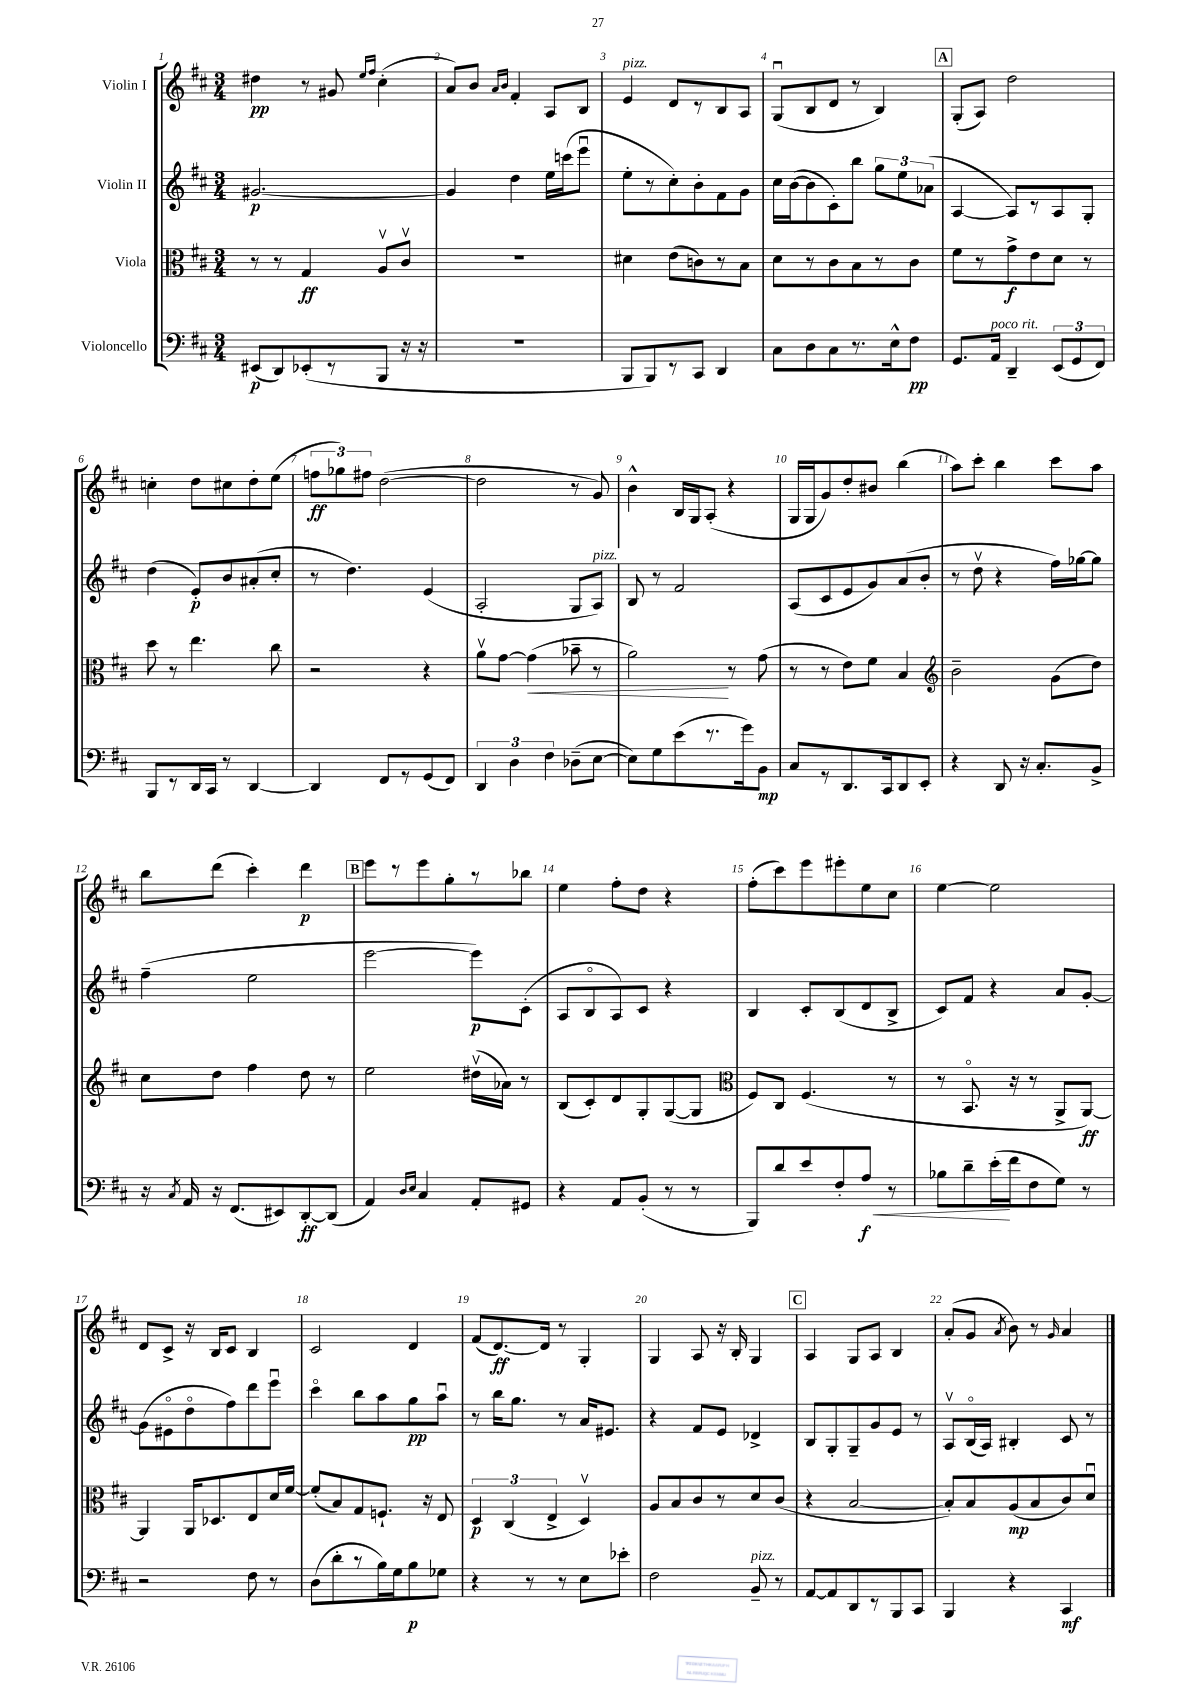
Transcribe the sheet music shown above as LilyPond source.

<<
\new StaffGroup <<
\new Staff = "s0" \with { instrumentName = "Violin I" } {
    \clef treble \key d \major \numericTimeSignature \time 3/4
    \autoBeamOff dis''4\pp r8 gis'8 \grace { e''16[ fis''16] } cis''4-.( |
    a'8[) b'8] \grace { a'16[ b'16] } fis'4-. a8[ b8] |
    e'4^\markup { \italic "pizz." } d'8[ r8 b8 a8] |
    g8[\downbow( b8 d'8] r8 b4) |
    \mark \markup { \box "A" } g8[-.( a8]) d''2 |
    c''4-. d''8[ cis''8 d''8-. e''8]( |
    \tuplet 3/2 { f''8[\ff ges''8) fis''8] } d''2~( |
    d''2 r8 g'8) |
    b'4-^ b16[ g16 a8]-.( r4 |
    g16[ g16 g'8) d''8-. bis'8] b''4( |
    a''8[) cis'''8]-. b''4 cis'''8[ a''8] |
    b''8[ d'''8]( cis'''4-.) d'''4\p |
    \mark \markup { \box "B" } e'''8[ r8 e'''8 g''8-. r8 bes''8] |
    e''4 fis''8[-. d''8] r4 |
    fis''8[-.( cis'''8) e'''8 eis'''8-. e''8 cis''8] |
    e''4~ e''2 |
    d'8[ cis'8]-> r16 b16[ cis'8] b4 |
    cis'2 d'4 |
    fis'8[( d'8.~\ff) d'16] r8 g4-. |
    g4 a8 r16 b16-. g4 |
    \mark \markup { \box "C" } a4 g8[ a8] b4 |
    a'8[-.( g'8] \acciaccatura { a'8 } b'8) r8 \grace { g'16 } a'4 \bar "|." |
}
\new Staff = "s1" \with { instrumentName = "Violin II" } {
    \clef treble \key d \major \numericTimeSignature \time 3/4
    \autoBeamOff gis'2.~\p |
    gis'4 d''4 e''16[ c'''16( e'''8]\downbow |
    e''8[-. r8 cis''8-.) b'8-. fis'8 g'8] |
    cis''16[ b'16~( b'8 cis'8-.) b''8] \tuplet 3/2 { g''8[ e''8 aes'8]( } |
    \mark \markup { \box "A" } a4~ a8[) r8 a8 g8]-. |
    d''4( e'8[-.\p) b'8 ais'8-.( cis''8]-. |
    r8 d''4.) e'4( |
    a2-. g8[ a8]^\markup { \italic "pizz." }) |
    b8 r8 fis'2 |
    a8[( cis'8 e'8 g'8) a'8( b'8]-. |
    r8 d''8\upbow r4 fis''16[) ges''16~ ges''8] |
    fis''4--( e''2 |
    \mark \markup { \box "B" } e'''2~ e'''8[\p) cis'8]-.( |
    a8[ b8\flageolet a8) cis'8] r4 |
    b4 cis'8[-. b8( d'8 b8]-> |
    cis'8[) fis'8] r4 a'8[ g'8]~-. |
    g'8[( eis'8\flageolet d''8\flageolet fis''8) d'''8 e'''8]\downbow |
    cis'''4\flageolet b''8[ a''8 g''8\pp a''8]\downbow |
    r8 b''16[ g''8.] r8 a'16[ eis'8.] |
    r4 fis'8[ e'8] des'4-> |
    \mark \markup { \box "C" } b8[ g8-. g8-- g'8 e'8] r8 |
    a8[\upbow b16\flageolet( a16]) bis4-. cis'8 r8 \bar "|." |
}
\new Staff = "s2" \with { instrumentName = "Viola" } {
    \clef alto \key d \major \numericTimeSignature \time 3/4
    \autoBeamOff r8 r8 g4\ff a8[\upbow cis'8]\upbow |
    R2. |
    dis'4 e'8[( c'8) r8 b8] |
    d'8[ r8 cis'8 b8 r8 cis'8] |
    \mark \markup { \box "A" } fis'8[ r8 g'8->\f e'8 d'8] r8 |
    d''8 r8 e''4. cis''8 |
    r2 r4 |
    a'8[\upbow g'8]~ g'4\<( bes'8-- r8 |
    a'2\!) r8 g'8( |
    r8 r8 e'8[) fis'8] b4 |
    \clef treble b'2-- g'8[( d''8]) |
    cis''8[ d''8] fis''4 d''8 r8 |
    \mark \markup { \box "B" } e''2 dis''16[\upbow( aes'16]) r8 |
    b8[( cis'8-.) d'8 g8-. g8~( g8] |
    \clef alto fis8[) cis8] fis4.( r8 |
    r8 b,8.\flageolet r16 r8 a,8[-> a,8]~\ff) |
    a,4 a,16[ des8. e8 d'16 fis'16]~ |
    fis'8[-.( b8) g8 f8.]-! r16 e8 |
    \tuplet 3/2 { d4\p cis4( e4-> } d4\upbow) |
    a8[ b8 cis'8 r8 d'8 cis'8]( |
    \mark \markup { \box "C" } r4 b2~ |
    b8[-.) b8 a8\mp( b8 cis'8) d'8]\downbow \bar "|." |
}
\new Staff = "s3" \with { instrumentName = "Violoncello" } {
    \clef bass \key d \major \numericTimeSignature \time 3/4
    \autoBeamOff eis,8[\p( d,8) ees,8-.( r8 b,,8] r16 r16 |
    R2. |
    b,,8[ b,,8) r8 cis,8] d,4 |
    cis8[ d8 cis8 r8. e16-^ fis8]\pp |
    \mark \markup { \box "A" } g,8.[ a,16]^\markup { \italic "poco rit." } d,4-- \tuplet 3/2 { e,8[( g,8 fis,8]) } |
    b,,8[ r8 d,16 cis,16] r8 d,4~ |
    d,4 fis,8[ r8 g,8( fis,8]) |
    \tuplet 3/2 { d,4 d4 fis4 } des8[--( e8]~ |
    e8[) g8 e'8( r8. g'16) b,8]\mp |
    cis8[ r8 d,8. cis,16 d,8 e,8]-. |
    r4 d,8 r16 cis8.[-. b,8]-> |
    r16 \acciaccatura { cis8 } a,16 r16 fis,8.[( eis,8) d,8~-.\ff d,8]( |
    \mark \markup { \box "B" } a,4) \grace { d16[ e16] } cis4 a,8[-. gis,8] |
    r4 a,8[ b,8]-.( r8 r8 |
    b,,8[) d'8 e'8 fis8-. a8]\f\< r8 |
    bes8[ d'8-- e'16-.\!( fis'16 fis8 g8]) r8 |
    r2 fis8 r8 |
    d8[( d'8-. r8 b16) g16 b8\p ges8] |
    r4 r8 r8 e8[ ees'8]-. |
    fis2 b,8--^\markup { \italic "pizz." } r8 |
    \mark \markup { \box "C" } a,8[~ a,8 d,8 r8 b,,8 cis,8] |
    b,,4 r4 cis,4\mf \bar "|." |
}
>>
>>
\layout { \context { \Score \override BarNumber.break-visibility = ##(#f #t #t) barNumberVisibility = #all-bar-numbers-visible } }
